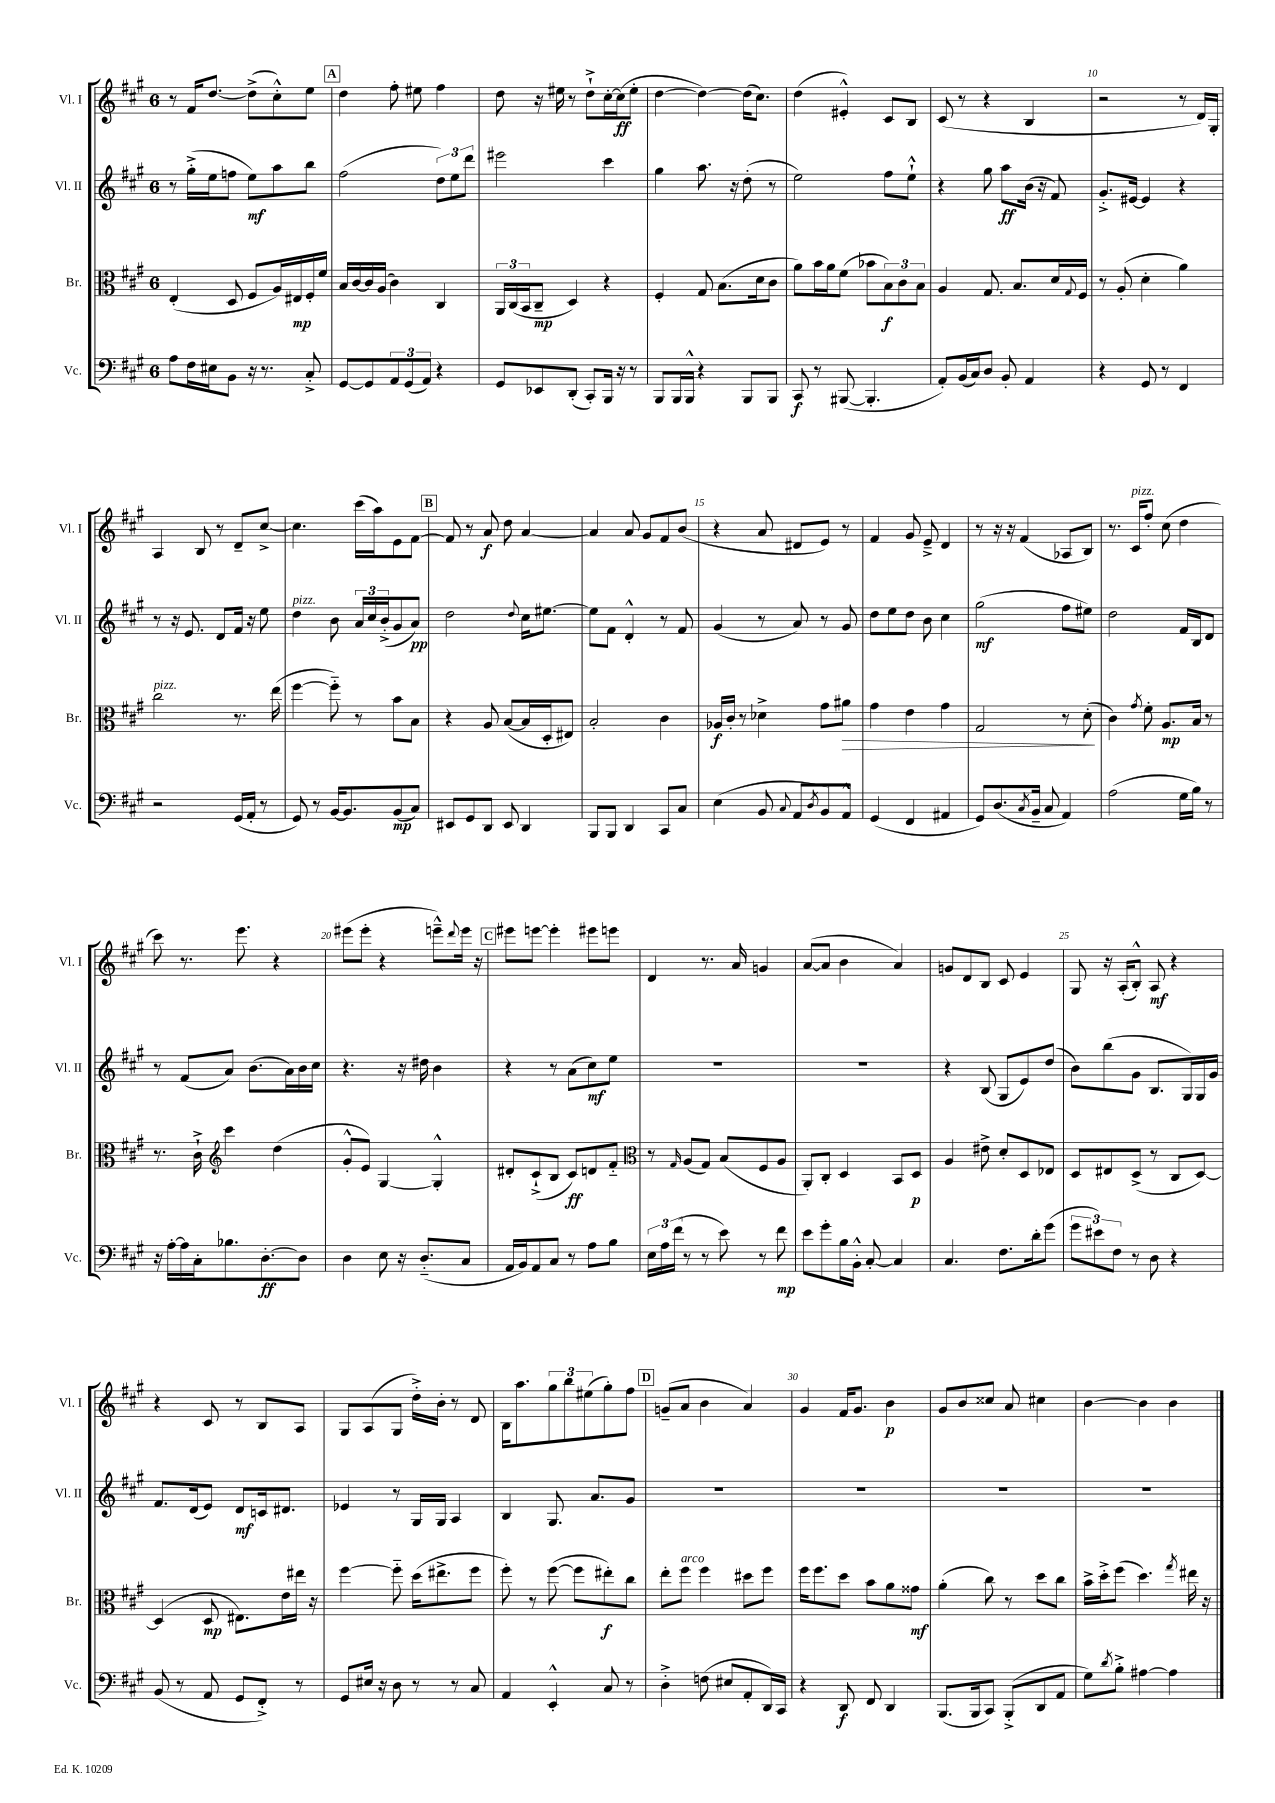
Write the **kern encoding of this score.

**kern	**kern	**kern	**kern
*staff4	*staff3	*staff2	*staff1
*clefF4	*clefC3	*clefG2	*clefG2
*k[f#c#g#]	*k[f#c#g#]	*k[f#c#g#]	*k[f#c#g#]
*M6/8	*M6/8	*M6/8	*M6/8
8A	(4E'	8r	8r
16F#	.	(16gg#'^	16f#
16E#	.	16ee	[8.dd
8BB	8D	8ff	.
16r	8F#	8ee)	(8dd^]
8.r	.	.	.
.	16A)	8aa	8cc#'^^)
.	16E#	.	.
8C#'^	16F#'	8bb	8ee
.	16f#	.	.
=	=	=	=
[8GG#	16B	(2ff#	4dd
.	[16c#	.	.
8GG#]	16c#]	.	.
.	(16A	.	.
12AA	4c#)	.	8ff#'
(12GG#	.	.	.
.	.	.	8ee#
12AA)	.	.	.
4r	4C#	12dd)	4ff#
.	.	12ee	.
.	.	12ddd	.
=	=	=	=
8GG#	24AA	2eee#	8dd
.	(24C#	.	.
.	24BB	.	.
8EE-	8C#~	.	16r
.	.	.	16ee#
(8DD'	4D)	.	8r
8CC#')	.	.	8dd`^
16BBB	4r	4ccc#	[16cc#'
16r	.	.	(16cc#]
8r	.	.	8ee#'
=	=	=	=
8BBB	4F#'	4gg#	[4dd
16BBB	.	.	.
16BBB^^	.	.	.
4r	8G#	8.aa	4dd_)
.	(8.B	.	.
.	.	16r	.
8BBB	.	(8dd'	(16dd]
.	16d	.	8.cc#)
8BBB	8c#	8r	.
=	=	=	=
8CC#	8a)	2ee)	(4dd
8r	16b	.	.
.	16a	.	.
([8BBB#	(8f#	.	4e#'^^)
4.BBB#']	8b-	.	.
.	12B)	8ff#	8c#
.	12c#	.	.
.	.	8ee`^^	8B
.	12B	.	.
=	=	=	=
8AA')	4A	4r	(8c#
(16BB	.	.	8r
16C#)	.	.	.
8D	8.G#	8gg#	4r
8BB'	.	8aa	.
.	8.B	.	.
4AA	.	(16b	4B
.	.	16r	.
.	16d	8f#)	.
.	8qqG#	.	.
.	16F#	.	.
=	=	=	=
4r	8r	8.g#'^	2r
.	(8A'	.	.
.	.	[16e#	.
8GG#	4d'	4e#]	.
8r	.	.	.
4FF#	4a)	4r	8r
.	.	.	16d)
.	.	.	16G#'
=	=	=	=
2r	2cc#	8r	4A
.	.	16r	.
.	.	8.e	.
.	.	.	8B
.	.	8d	8r
(16GG#	8.r	16f#	8d~
16AA'	.	16r	.
8r	.	8ee	[8cc#^
.	(16ee	.	.
=	=	=	=
8GG#)	[4ff#	4dd	4.cc#]
8r	.	.	.
[16BB	8ff#'~])	8b	.
8.BB]	.	.	.
.	8r	24a	(16ccc#
.	.	24cc#	.
.	.	.	16aa)
.	.	(24b'^	.
(8BB	8b	8g#	8e
8C#)	8B	8a)	[8f#
=	=	=	=
8EE#	4r	2dd	8f#]
8GG#	.	.	8r
8DD	8A	.	8a
8EE#	([8B	.	8dd
.	.	8qqdd	.
4DD	16B]	16cc#	[4a
.	16D'	[8.ee#	.
.	8E#)	.	.
=	=	=	=
8BBB	2B'	8ee#]	4a]
8BBB	.	8f#	.
4DD	.	4d'^^	8a
.	.	.	8g#
8CC#	4c#	8r	8f#
8C#	.	8f#	(8b
=	=	=	=
(4E	16A-	(4g#	4r
.	16c#'	.	.
.	8r	.	.
8BB	4d-^	8r	8a
8qqC#	.	.	.
8AA	.	8a)	8d#
8qD	.	.	.
8BB)	8g#	8r	8e)
8AA^^	8a#	8g#	8r
=	=	=	=
(4GG#	4g#	8dd	4f#
.	.	8ee	.
4FF#	4e	8dd	8g#
.	.	8b	8e~^
4AA#	4g#	4cc#	4d
=	=	=	=
8GG#)	2G#	(2gg#	8r
(8.D	.	.	16r
.	.	.	16r
.	.	.	(4f#
8qC#	.	.	.
16BB~	.	.	.
8C#	.	.	.
4AA)	8r	8ff#	8A-
.	(8d'	8ee#)	8B)
=	=	=	=
(2A	4c#)	2dd	8.r
.	.	.	16c#
.	8qg#	.	.
.	8f#'	.	8ff#'
.	8.A	.	(8cc#
16G#	.	16f#	4dd
16B)	16B	16B	.
8r	8r	8d	.
=	=	=	=
16r	8.r	8r	8ccc#)
[16A'	.	.	.
16A]	.	(8f#	8.r
16C#'	16c#`^	.	.
*	*clefG2	*	*
8.B-	4ccc#	8a)	.
.	.	.	8.eee
.	.	(8.b	.
[8.D'	.	.	.
.	(4dd	.	4r
.	.	16a)	.
8D]	.	16b	.
.	.	16cc#	.
=	=	=	=
4D	8g#'^^	4.r	(8eee#
.	8e)	.	8eee#'
8E	[4G#	.	4r
16r	.	16r	.
(8.D'~	.	16dd#	.
.	4G#'^^]	4b	8eee~^^)
.	.	.	8qqddd
8C#	.	.	16eee
.	.	.	16r
=	=	=	=
16AA	8d#'	4r	8eee#
16BB)	.	.	.
8AA	(8c#`^	.	[8eee
8C#	8B	8r	4eee']
8r	8c#)	(8a	.
8A	8d	8cc#)	8eee#
8B	8f#'~	8ee	8eee
=	=	=	=
*	*clefC3	*	*
24E	8r	2.r	4d
24A	.	.	.
(24f#	.	.	.
.	16qqG#	.	.
8r	(8A	.	.
8r	8G#)	.	8.r
8e)	(8B	.	.
.	.	.	16a
8r	8F#	.	4g
8f#	8A	.	.
=	=	=	=
8e	8AA')	2.r	([8a
8g#'	8C#'	.	8a]
16B	4D	.	4b
16BB'^^	.	.	.
[8C#'	.	.	.
4C#]	8BB	.	4a)
.	8D	.	.
=	=	=	=
4.C#	4A	4r	8g
.	.	.	8d
.	8e#^	(8B	8B
8.F#	8d'	8G#	8c#
.	8D	8e)	4e
16d'	.	.	.
(8g#	8E-	(8dd	.
=	=	=	=
12g#	8D	8b)	8G#
12e#)	.	.	.
.	8E#	(8bb	16r
12F#	.	.	.
.	.	.	(16A'
8r	(8D^	8g#	8B'^^)
8D	8r	8.B	8A
4r	8C#	.	4r
.	.	16G#)	.
.	[8D)	16G#	.
.	.	16g#	.
=	=	=	=
(8BB	(4D]	8.f#	4r
8r	.	.	.
.	.	(16d	.
8AA	8D	8e)	8c#
8GG#	8.E#)	8d	8r
8FF#'^)	.	16c	8B
.	16e	8.d#	.
8r	16ee#	.	8A
.	16r	.	.
=	=	=	=
8GG#	[4ff#	4e-	8G#
16E#	.	.	(8A
16r	.	.	.
8D	8ff#'~]	8r	8G#
8r	(16dd	16G#	16dd'^)
.	8.ee#^	16G#	16b'
8r	.	4A	8r
8C#	8ff#	.	8d
=	=	=	=
4AA	8ff#')	4B	16B
.	.	.	8.aa
.	8r	.	.
4EE'^^	([8ff#	8.G#	12gg#
.	.	.	12bb
.	8ff#]	.	.
.	.	.	(12ee#
.	.	8.a	.
8C#	8ee#')	.	8gg#')
8r	8cc#	8g#	8ff#
=	=	=	=
4D'^	8ee'	2.r	(8g~
.	8ff#	.	8a
(8F	4ff#	.	4b
8E#	.	.	.
8AA'	8dd#	.	4a)
16DD)	8ff#	.	.
16CC#	.	.	.
=	=	=	=
4r	16ff#	2.r	4g#
.	8.ff#	.	.
8DD	8dd	.	16f#
.	.	.	8.g#
8FF#	8b	.	.
4DD	8a	.	4b
.	8g##	.	.
=	=	=	=
(8.BBB	(4a'	2.r	8g#
.	.	.	8b
16BBB	.	.	.
8CC#)	8cc#)	.	8cc##
(8BBB'^	8r	.	8a
8DD	8dd	.	4cc#
8AA	8cc#	.	.
=	=	=	=
8G#)	16b^	2.r	[4b
.	16dd'^	.	.
8qd	.	.	.
8B'^	(8ff#	.	.
[4A#	4.dd)	.	4b]
4A#]	.	.	4b
.	8qgg#	.	.
.	16ee#	.	.
.	16r	.	.
==	==	==	==
*-	*-	*-	*-
